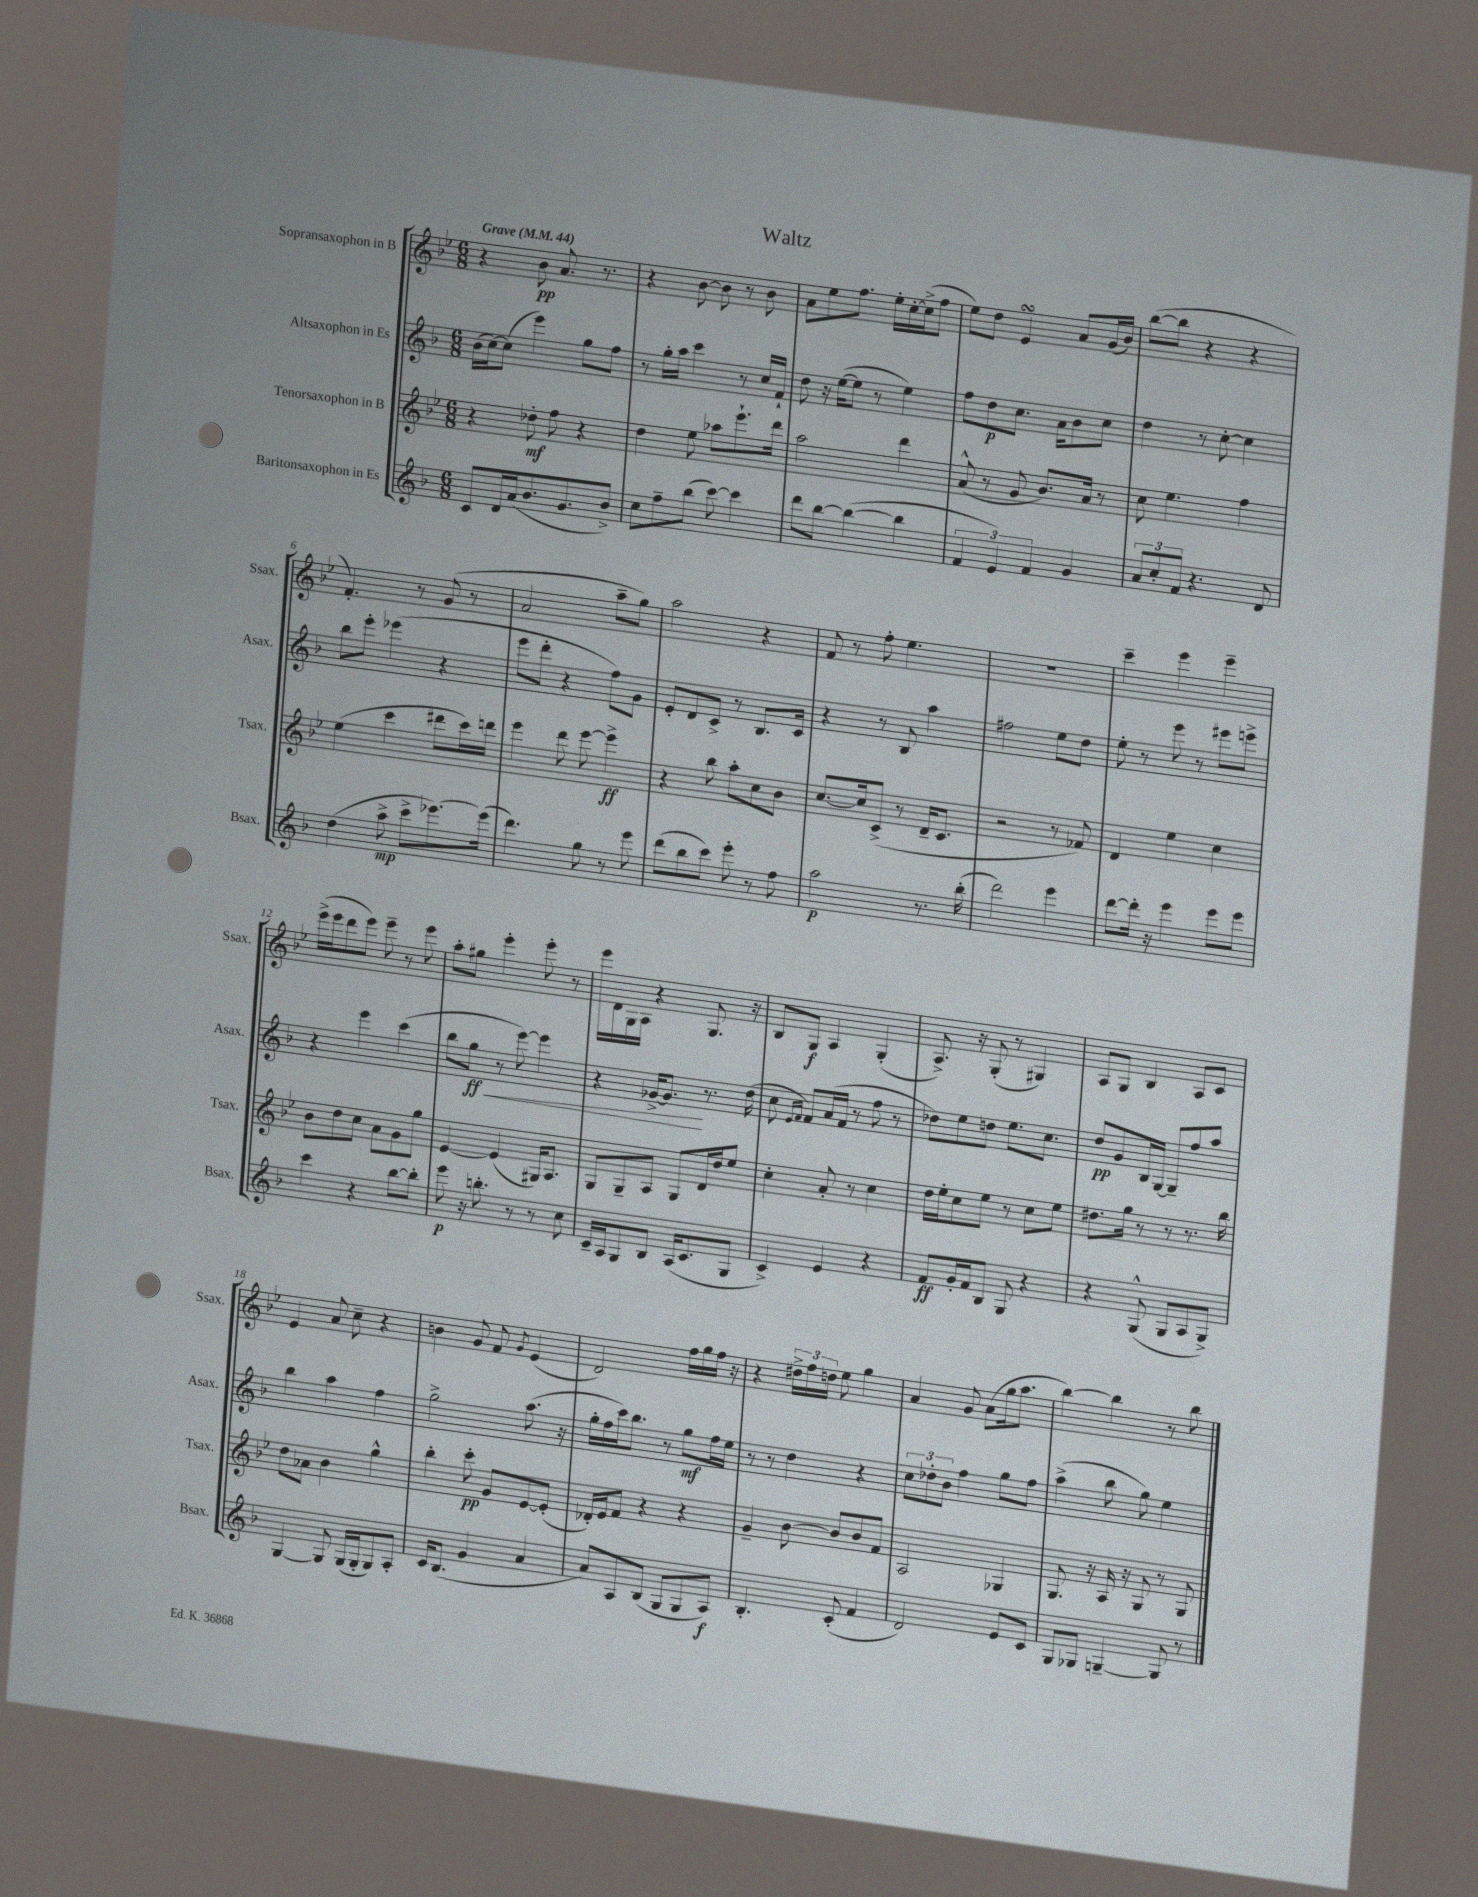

**kern	**dynam	**kern	**dynam	**kern	**dynam	**kern	**dynam
*part4	*part4	*part3	*part3	*part2	*part2	*part1	*part1
*staff4	*staff4	*staff3	*staff3	*staff2	*staff2	*staff1	*staff1
*I"Baritonsaxophon in Es	*	*I"Tenorsaxophon in B	*	*I"Altsaxophon in Es	*	*I"Sopransaxophon in B	*
*I'Bsax.	*	*I'Tsax.	*	*I'Asax.	*	*I'Ssax.	*
*clefG2	*	*clefG2	*	*clefG2	*	*clefG2	*
*k[b-]	*	*k[b-e-]	*	*k[b-]	*	*k[b-e-]	*
*M6/8	*	*M6/8	*	*M6/8	*	*M6/8	*
*MM44	*	*MM44	*	*MM44	*	*MM44	*
=1	=1	=1	=1	=1	=1	=1	=1
!	!	!	!	!	!	!LO:TX:a:B:t=Grave	!
8c/L	.	4r	.	(16b-\LL	.	4r	.
.	.	.	.	[16cc\J)	.	.	.
16d/L	.	.	.	(8cc\J]	.	.	.
(16a/J	.	.	.	.	.	.	.
8.b-/	.	8dd-X'\	mf	4eee\)	.	8b-\	pp
.	.	8ff\	.	.	.	8.a/	.
8.g/	.	.	.	.	.	.	.
.	.	4r	.	8gg\L	.	.	.
.	.	.	.	.	.	8.r	.
8b-^/J)	.	.	.	8ff\J	.	.	.
=2	=2	=2	=2	=2	=2	=2	=2
8cc\L	.	4dd\	.	8r	.	4r	.
8ff~\	.	.	.	16gg'\LL	.	.	.
.	.	.	.	16aa\JJ	.	.	.
(8bb-\J	.	8ee-\	.	4ccc\	.	[8b-\	.
[8ccc\)	.	8aa-X\L	.	.	.	8b-\]	.
4ccc\]	.	8.eee-`\	.	8r	.	8r	.
.	.	.	.	16cc/LL	.	8b-\	.
.	.	16ddd\Jk	.	16f`/JJ	.	.	.
=3	=3	=3	=3	=3	=3	=3	=3
8ddd\L	.	2aa\	.	8dd\	.	8a\L	.
[8bb-\J	.	.	.	16r	.	8ee-\	.
.	.	.	.	([16ee\KL	.	.	.
(4bb-\_	.	.	.	8ee\J]	.	8.ff\J	.
.	.	.	.	8r	.	.	.
.	.	.	.	.	.	16ee-'\LL	.
4bb-\]	.	4ddd\	.	4ee\)	.	[16cc'\	.
.	.	.	.	.	.	(16cc^\J]	.
.	.	.	.	.	.	8ff\J	.
=4	=4	=4	=4	=4	=4	=4	=4
6f/	.	(8a^^/	.	8ff\L	.	8ee-\L)	.
.	.	8r	.	8dd\	p	8dd\J	.
6e/)	.	.	.	.	.	.	.
.	.	8g/	.	8.cc\J	.	4e-sSSs/	.
6f/	.	.	.	.	.	.	.
.	.	8.b-/L)	.	.	.	.	.
.	.	.	.	16a\KL	.	.	.
4g/	.	.	.	8b-\	.	8a/L	.
.	.	16a/Jk	.	.	.	.	.
.	.	8r	.	8cc\J	.	(16g/L	.
.	.	.	.	.	.	16b-/JJ)	.
=5	=5	=5	=5	=5	=5	=5	=5
12a/L	.	8cc\	.	4dd\	.	([8bb-\L	.
12cc'/	.	.	.	.	.	.	.
.	.	4.ee-\	.	.	.	8bb-\J]	.
12f/J	.	.	.	.	.	.	.
4.r	.	.	.	8r	.	4r	.
.	.	.	.	[8cc'\	.	.	.
.	.	4ff\	.	4cc\]	.	4r	.
8d/	.	.	.	.	.	.	.
!!LO:LB:g=z
=6	=6	=6	=6	=6	=6	=6	=6
(4dd\	.	(4ee-\	.	8bb-\L	.	4.f'/)	.
.	.	.	.	8eee'\J	.	.	.
8aa^\	mp	4ccc\	.	(4eee-X\	.	.	.
8ccc^\L	.	.	.	.	.	8r	.
[8.eee-X\)	.	8ddd#X\L	.	4r	.	(8g/	.
.	.	16ccc\L)	.	.	.	8r	.
(16eee-\Jk]	.	16dddn\JJ	.	.	.	.	.
=7	=7	=7	=7	=7	=7	=7	=7
4.ddd\)	.	4eee-\	.	8eee\L	.	2a/	.
.	.	.	.	8ddd'\J	.	.	.
.	.	8ddd\	.	4r	.	.	.
8gg\	.	[8eee-\	.	.	.	.	.
8r	.	4eee-^\]	ff	8ff\L)	.	8aa~\L	.
8eee\	.	.	.	8g\J	.	8gg\J)	.
=8	=8	=8	=8	=8	=8	=8	=8
(8ddd\L	.	4r	.	8e'/L	.	2aa\	.
8bb-\	.	.	.	8d/	.	.	.
8ccc\J)	.	8bb-\	.	8c^/J	.	.	.
8eee'\	.	8aa'\L	.	8r	.	.	.
8r	.	8cc\	.	8.B-/L	.	4r	.
8ff\	.	8b-\J	.	.	.	.	.
.	.	.	.	16c/Jk	.	.	.
=9	=9	=9	=9	=9	=9	=9	=9
2aa\	p	[8.cc/L	.	4r	.	8f/	.
.	.	.	.	.	.	8r	.
.	.	16cc/k]	.	.	.	.	.
.	.	(8c^/J	.	8r	.	8ff'\	.
.	.	8r	.	8B-/	.	4.ee-\	.
8.r	.	16d~/KL	.	4aa\	.	.	.
.	.	8.c/J	.	.	.	.	.
(16bb-'\	.	.	.	.	.	.	.
=10	=10	=10	=10	=10	=10	=10	=10
2ddd\)	.	2r	.	2ff#X\	.	2.r	.
4eee\	.	8r	.	8ee\L	.	.	.
.	.	8f-X/)	.	8dd\J	.	.	.
=11	=11	=11	=11	=11	=11	=11	=11
[8ddd\L	.	4d/	.	8ee'\	.	4ccc~\	.
16ddd'\Jk]	.	.	.	8r	.	.	.
16r	.	.	.	.	.	.	.
4eee\	.	4ee-\	.	8eee\	.	4eee-\	.
.	.	.	.	8r	.	.	.
8eee\L	.	4cc\	.	8eee#X\L	.	4eee-~\	.
8eee\J	.	.	.	8eeen^\J	.	.	.
!!LO:LB:g=z
=12	=12	=12	=12	=12	=12	=12	=12
4ccc\	.	8b-\L	.	4r	.	(16eee-^\LL	.
.	.	.	.	.	.	16eee-\J	.
.	.	8dd\	.	.	.	8ddd\	.
4r	.	8cc\J	.	4eee\	.	8eee-\J)	.
.	.	8a\L	.	.	.	8eee-~\	.
[8bb-\L	.	8g\	.	(4ccc\	.	8r	.
8bb-'\J]	.	8gg\J	.	.	.	8eee-\	.
=13	=13	=13	=13	=13	=13	=13	=13
8eee\	p	[4e-/	.	8bb-\L	.	8aa'\L	.
!	!	!	!	!	!LO:HP:b	!	!
16r	.	.	.	8gg\J	< ff	8gg#X\J	.
8.bbn'\	.	.	.	.	.	.	.
.	.	(4e-/]	.	8r	.	4eee-'\	.
8r	.	.	.	[8eee\)	.	.	.
8r	.	16G#X/KL)	.	4eee\]	.	8eee-'\	.
.	.	8.A/J	.	.	.	.	.
8cc\	.	.	.	.	.	8r	.
=14	=14	=14	=14	=14	=14	=14	=14
16c~/LL	.	8G/L	.	4r	.	16eee-\LL	.
16A/J	.	.	.	.	.	16d\	.
8G/	.	8G~/	.	.	.	16G\	.
.	.	.	.	.	.	16A\JJ	.
8B-/J	.	8A/J	.	[16g-X^/KL	.	4r	.
.	.	.	.	8.g-/J]	.	.	.
(16A/KL	.	8G/L	.	.	.	.	.
8.c/	.	.	.	.	.	.	.
.	.	16d/L	.	8.r	[	8.G/	.
.	.	16dd/J	.	.	.	.	.
8G/J	.	8ee-/J	.	.	.	.	.
.	.	.	.	(16dd\	.	16r	.
=15	=15	=15	=15	=15	=15	=15	=15
4c^/)	.	4cc'\	.	8cc\	.	8B-/L	.
.	.	.	.	16qqe/LL	.	.	.
.	.	.	.	16qqf/JJ	.	.	.
.	.	.	.	8f/L)	.	8G/J	f
4e/	.	8a'/	.	(16a/L	.	4A/	.
.	.	.	.	16f/JJ	.	.	.
.	.	8r	.	8r	.	.	.
4r	.	4cc\	.	8ff\	.	(4G'/	.
.	.	.	.	8r	.	.	.
=16	=16	=16	=16	=16	=16	=16	=16
8f/L	ff	16dd\LL	.	8dd-X\L)	.	8.A^/)	.
.	.	16ee-'\J	.	.	.	.	.
16g'/L	.	8cc\	.	8ee\	.	.	.
16f/J	.	.	.	.	.	16r	.
8B-/J	.	8ee-\J	.	8ddn\J	.	(8G'/	.
8G/	.	8r	.	8.ee\L	.	8r	.
4r	.	8cc\L	.	.	.	4G#X/)	.
.	.	.	.	8.cc\J	.	.	.
.	.	8ee-\J	.	.	.	.	.
=17	=17	=17	=17	=17	=17	=17	=17
4r	.	8.dd#X\L	.	8dd/L	pp	8A/L	.
.	.	.	.	8g/	.	8G/J	.
.	.	16gg\Jk	.	.	.	.	.
(8G^^/	.	8r	.	16B-/L	.	4B-/	.
.	.	.	.	[16G/JJ	.	.	.
8G/L	.	8r	.	8G~/L]	.	.	.
8A/	.	8.r	.	8ff/	.	8A/L	.
8G^/J)	.	.	.	8aa/J	.	8c/J	.
.	.	16bb-\	.	.	.	.	.
!!LO:LB:g=z
=18	=18	=18	=18	=18	=18	=18	=18
[4G/	.	8dd\L	.	4bb-\	.	4e-/	.
.	.	8a-X\J	.	.	.	.	.
8G/]	.	4b-\	.	4aa\	.	8a/	.
(16G/LL	.	.	.	.	.	8cc~\	.
16G'/J	.	.	.	.	.	.	.
8G/)	.	4gg^^\	.	4ff\	.	4r	.
8A'/J	.	.	.	.	.	.	.
=19	=19	=19	=19	=19	=19	=19	=19
16c/KL	.	4bb-'\	.	2gg^\	.	4bn\	.
(8.B-/J	.	.	.	.	.	.	.
4g/	.	8ccc'\	pp	.	.	8g/	.
.	.	8g/L	.	.	.	8f/	.
.	.	.	.	.	.	8qg/	.
4a/	.	[8e-/	.	(8.aa\	.	(4e-/	.
.	.	(8e-'/J]	.	.	.	.	.
.	.	.	.	16r	.	.	.
=20	=20	=20	=20	=20	=20	=20	=20
8a/L)	.	16d-X'/LL)	.	16gg'\LL	.	2d/)	.
.	.	16e-/J	.	16ff\	.	.	.
8A/	.	8f/J	.	16ccc\J)	.	.	.
.	.	.	.	8.bb-\J	.	.	.
(8B-/J	.	4r	.	.	.	.	.
8G/L	.	.	.	8r	.	.	.
8G/	.	4r	.	8gg\L	mf	16ff\LL	.
.	.	.	.	.	.	16gg\	.
8A/J)	f	.	.	16ff\L	.	16ff\JJ	.
.	.	.	.	16ee\JJ	.	16r	.
=21	=21	=21	=21	=21	=21	=21	=21
4.B-'/	.	4g~/	.	8r	.	4r	.
.	.	.	.	8r	.	.	.
.	.	[8b-\	.	4dd\	.	24dd#X^\LL	.
.	.	.	.	.	.	24ff\	.
.	.	.	.	.	.	24ddn\JJ	.
(8c'/	.	8b-/L]	.	.	.	8ee-\	.
4f/	.	8b-/	.	4r	.	4gg\	.
.	.	8f/J	.	.	.	.	.
=22	=22	=22	=22	=22	=22	=22	=22
2d/)	.	2A/	.	12cc\L	.	4a/	.
.	.	.	.	12dd-X'\	.	.	.
.	.	.	.	12b-\J	.	.	.
.	.	.	.	4ff\	.	8g/	.
.	.	.	.	.	.	(8a\L	.
8e/L	.	4G-X/	.	8gg\L	.	16gg\k	.
.	.	.	.	.	.	8.aa\J	.
8c/J	.	.	.	8ff\J	.	.	.
=23	=23	=23	=23	=23	=23	=23	=23
8G/L	.	8.G/	.	(4aa^\	.	[4bb-\)	.
8G-X/J	.	.	.	.	.	.	.
.	.	16r	.	.	.	.	.
[4Gn~/	.	16A/	.	8bb-\	.	4bb-\]	.
.	.	16r	.	.	.	.	.
.	.	8G/	.	8gg\)	.	.	.
8G/]	.	8r	.	4ee\	.	8r	.
8r	.	8G/	.	.	.	8bb-\	.
==	==	==	==	==	==	==	==
*-	*-	*-	*-	*-	*-	*-	*-
